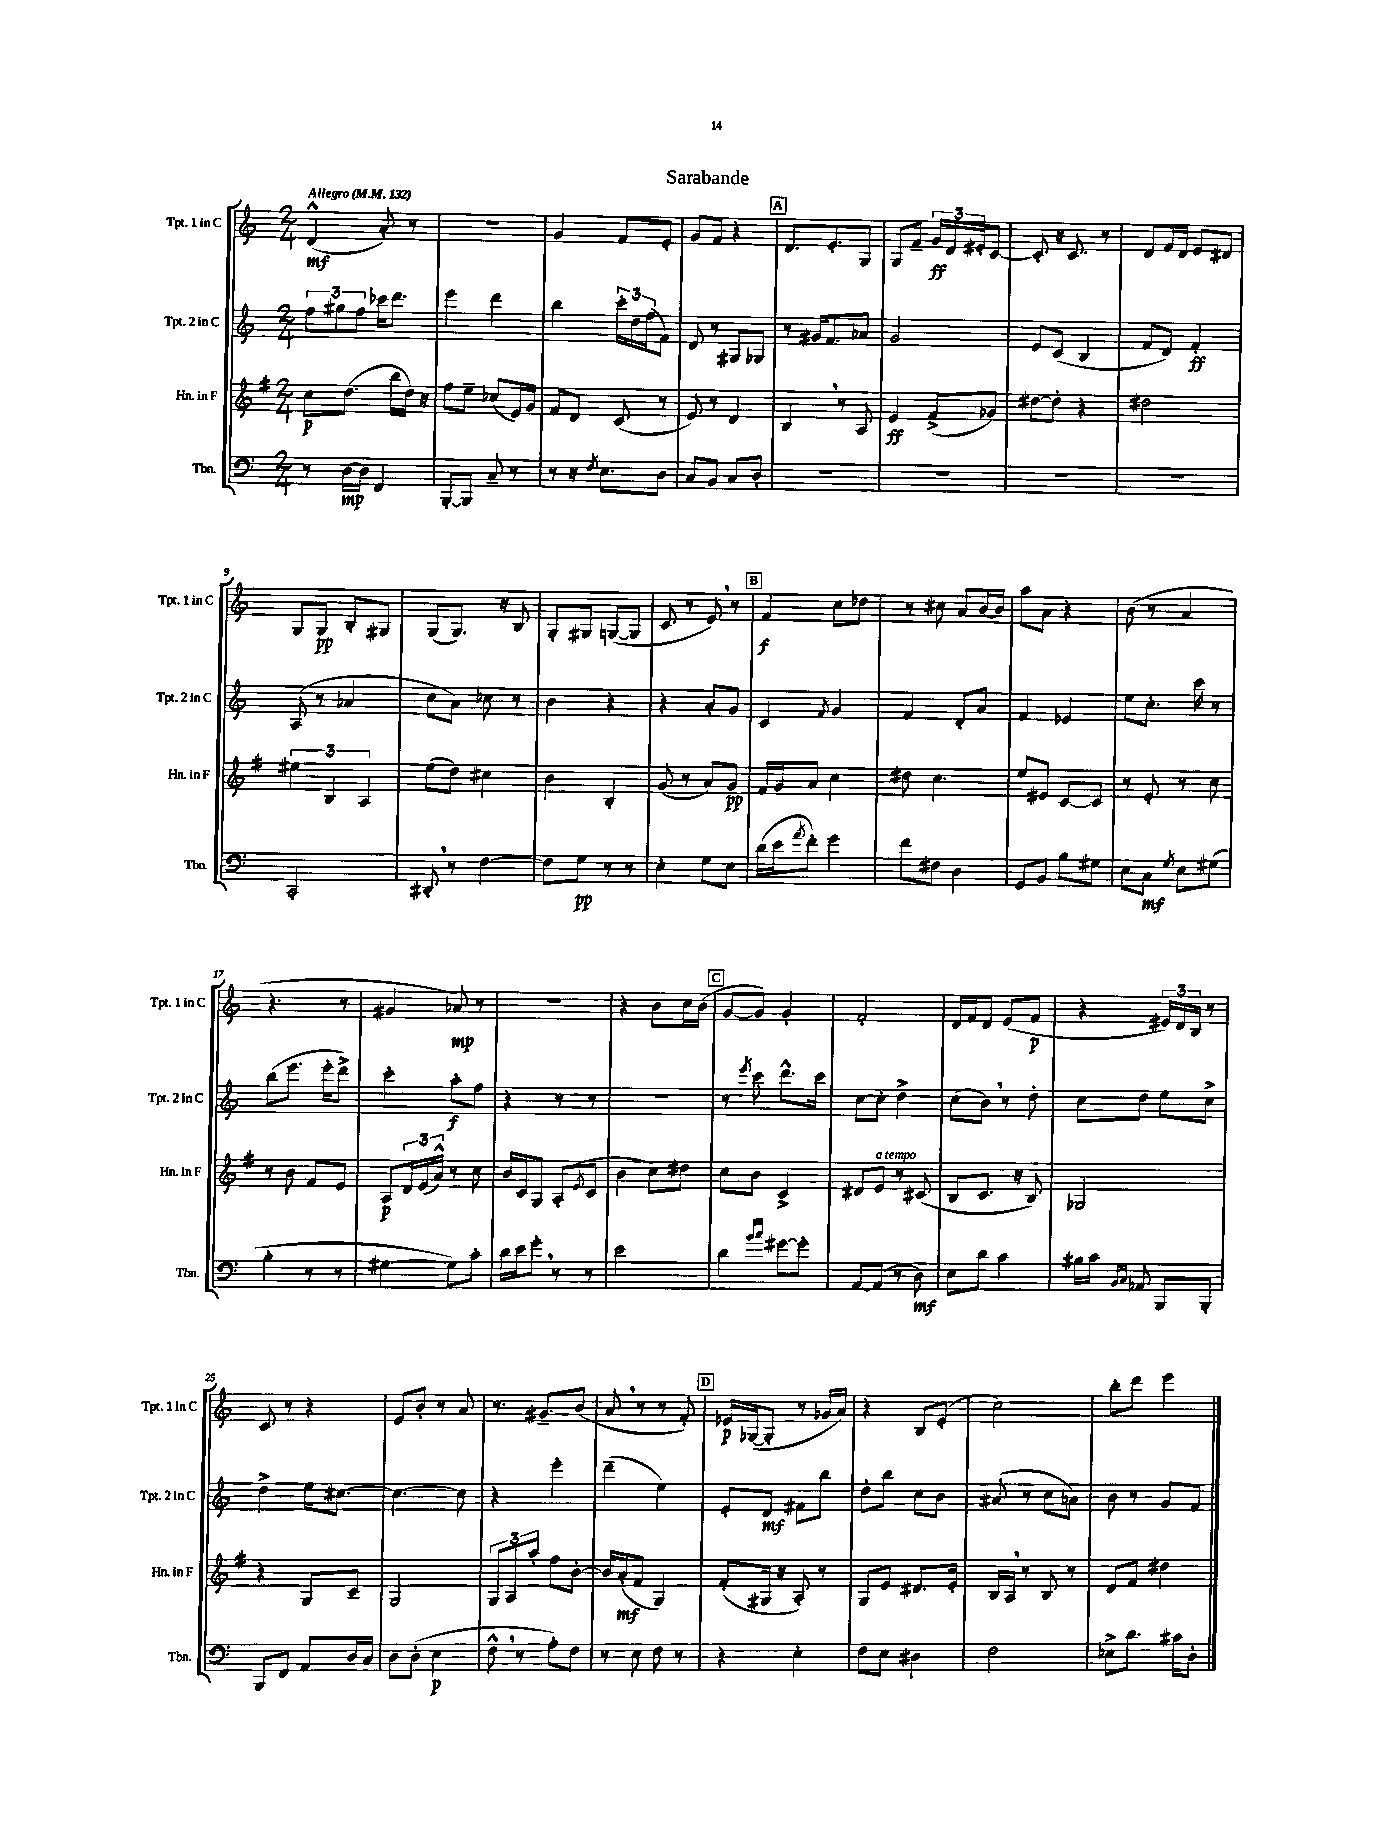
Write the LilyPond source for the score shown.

\header { title = "Sarabande" }
<<
\new StaffGroup <<
\new Staff = "s0" \with { instrumentName = "Tpt. 1 in C" shortInstrumentName = "Tpt. 1 in C" } {
    \clef treble \key c \major \numericTimeSignature \time 2/4 \tempo "Allegro" 4 = 132
    d'4-^\mf( a'8-.) r8 |
    R2 |
    g'4 f'8 e'8-. |
    g'8 f'8 r4 |
    \mark \markup { \box "A" } d'8. e'8.-. g8 |
    g8 f'8-- \tuplet 3/2 { g'16\ff d'16 eis'16-. } c'8~ |
    c'8-. r16 c'8. r8 |
    d'8 f'16 d'16 e'8 dis'8 |
    g8 g8\pp b8-. gis8 |
    g8( g8.) r16 b8 |
    g8-. gis8 g8~( g8 |
    c'8 r8 e'8) \breathe r8 |
    \mark \markup { \box "B" } f'4\f c''8 des''8 |
    r8 cis''8 a'8 b'16~ b'16 |
    a''8 a'8 r4 |
    b'8( r8 a'4 |
    r4. r8 |
    gis'4 aes'8\mp) r8 |
    R2 |
    r4 b'8 c''16 b'16( |
    \mark \markup { \box "C" } g'8~ g'8) g'4-. |
    f'2-. |
    d'16 f'16 d'8 e'8( f'8\p |
    r4 \tuplet 3/2 { eis'16) d'16 b16 } r8 |
    c'8 r8 r4 |
    e'8 b'8-. r8 a'8 |
    r8. gis'8.-- b'8( |
    a'8 \breathe r8 r8 f'8-.) |
    \mark \markup { \box "D" } ees'16\p ges16~( ges8-. r8 ges'16 a'16) |
    r4 b8 e'8-.( |
    c''2) |
    b''8-. d'''8 e'''4 \bar "|." |
}
\new Staff = "s1" \with { instrumentName = "Tpt. 2 in C" shortInstrumentName = "Tpt. 2 in C" } {
    \clef treble \key c \major \numericTimeSignature \time 2/4
    \tuplet 3/2 { f''8 gis''8 f''8 } ces'''16 d'''8. |
    e'''4 d'''4 |
    b''4 \tuplet 3/2 { c'''16-. d''16 f''16( } f'8) |
    d'8 r8 gis8 ges8 |
    \mark \markup { \box "A" } r8 gis'16 f'8. aes'8 |
    g'2 |
    e'8 c'8( b4 |
    f'8 d'8) f'4-.\ff |
    a8( r8 aes'4 |
    c''8 a'8) ces''8 r8 |
    b'4 r4 |
    r4 a'8-. g'8 |
    \mark \markup { \box "B" } c'4 \acciaccatura { f'8 } g'4 |
    f'4 d'8-. a'8 |
    f'4 ees'4 |
    e''8 c''8.-. c'''16 r8 |
    b''8( e'''8. e'''16-. d'''8->) |
    c'''4-. a''8-.\f f''8 |
    r4 r8 r8 |
    R2 |
    \mark \markup { \box "C" } r8 \acciaccatura { e'''8 } c'''8 d'''8.-^ c'''16 |
    c''8~ c''8-. d''4-> |
    c''8( b'8) \breathe r8 d''8-. |
    c''8 d''8 e''8 c''8-> |
    d''4-> e''16 cis''8.~ |
    cis''4.~ cis''8 |
    r4 e'''4-. |
    d'''4--( e''4) |
    \mark \markup { \box "D" } e'8-. d'8\mf fis'8 b''8 |
    d''8-. b''8 c''8 b'8 |
    ais'8( r8 c''8 a'8) |
    b'8 r8 g'8 f'8 \bar "|." |
}
\new Staff = "s2" \with { instrumentName = "Hn. in F" shortInstrumentName = "Hn. in F" } {
    \clef treble \key g \major \numericTimeSignature \time 2/4
    c''8\p d''8.( b''16 d''16) r16 |
    fis''8 e''8-- ces''8( e'16) g'16 |
    fis'8 d'8 c'8( r8 |
    e'8) r8 d'4 |
    \mark \markup { \box "A" } b4 \breathe r8 a8 |
    e'4\ff fis'8->( ges'8) |
    dis''8~ dis''8-. r4 |
    dis''2 |
    \tuplet 3/2 { eis''4 b4 a4 } |
    e''8( d''8) cis''4 |
    b'4 b4-. |
    g'8( r8 a'8) g'8\pp |
    \mark \markup { \box "B" } fis'16 g'16 a'8 c''4 |
    dis''8 c''4. |
    e''8 eis'8 c'8~ c'8 |
    r8 e'8-. r8 c''8 |
    r8 b'8 fis'8 e'8 |
    a8\p \tuplet 3/2 { d'16 e'16( a'16-^) } r8 c''8 |
    b'16 c'16 g8 a8-.( \acciaccatura { e'8 } c'8 |
    b'4 c''8) dis''8 |
    \mark \markup { \box "C" } c''8 b'8 c'4-> |
    dis'8 e'8^\markup { \italic "a tempo" } r8 cis'8( |
    b8 c'8. r16 b8) |
    ges2 |
    r4 g8 c'8-- |
    g2 |
    \tuplet 3/2 { g8 a8 a''8-. } fis''8 b'8~-. |
    b'16 a'16-.\mf( fis'8 g4) |
    \mark \markup { \box "D" } fis'8-.( gis16 r16 a8-.) r8 |
    g8 e'8 dis'8. e'16-. |
    b16 a16 \breathe r8 b8 r8 |
    d'8 fis'8 dis''4 \bar "|." |
}
\new Staff = "s3" \with { instrumentName = "Tbn." shortInstrumentName = "Tbn." } {
    \clef bass \key c \major \numericTimeSignature \time 2/4
    r8 d16~\mp d16 f,4 |
    b,,8~-. b,,8 c8-- r8 |
    r8 r16 \acciaccatura { f8 } e8. d8 |
    c8 b,8 c8 d8-. |
    \mark \markup { \box "A" } R2 |
    R2 |
    R2 |
    R2 |
    c,2-. |
    dis,8-. \breathe r8 f4~ |
    f8 g8\pp r8 r8 |
    e4-. g8 e8 |
    \mark \markup { \box "B" } d'16( e'16 \acciaccatura { a'8 } f'8-.) g'4 |
    f'8 fis8 d4 |
    g,8 b,8 b8 gis8 |
    e8 c8\mf \acciaccatura { g8 } e8 gis8( |
    b4-. r8 r8 |
    gis4~ gis8) c'8-. |
    d'16 e'16 g'8-. \breathe r8 r8 |
    e'2 |
    \mark \markup { \box "C" } d'4 \grace { b'16 c''16 } gis'8~ gis'8-. |
    a,8~ a,8( r8 d8\mf) |
    e8 d'8 c'4 |
    bis16 c'16 \grace { b,16 c16 } aes,8 b,,8 b,,8-. |
    b,,8 f,8 a,8 d16 c16 |
    d8 d8-.( e4\p |
    f8-^ \breathe r8 a8-.) f8 |
    r8 e8 f8 r8 |
    \mark \markup { \box "D" } r4 e4-. |
    f8 e8 dis4 |
    f2 |
    ees8-> d'8. cis'16 d8-. \bar "|." |
}
>>
>>
